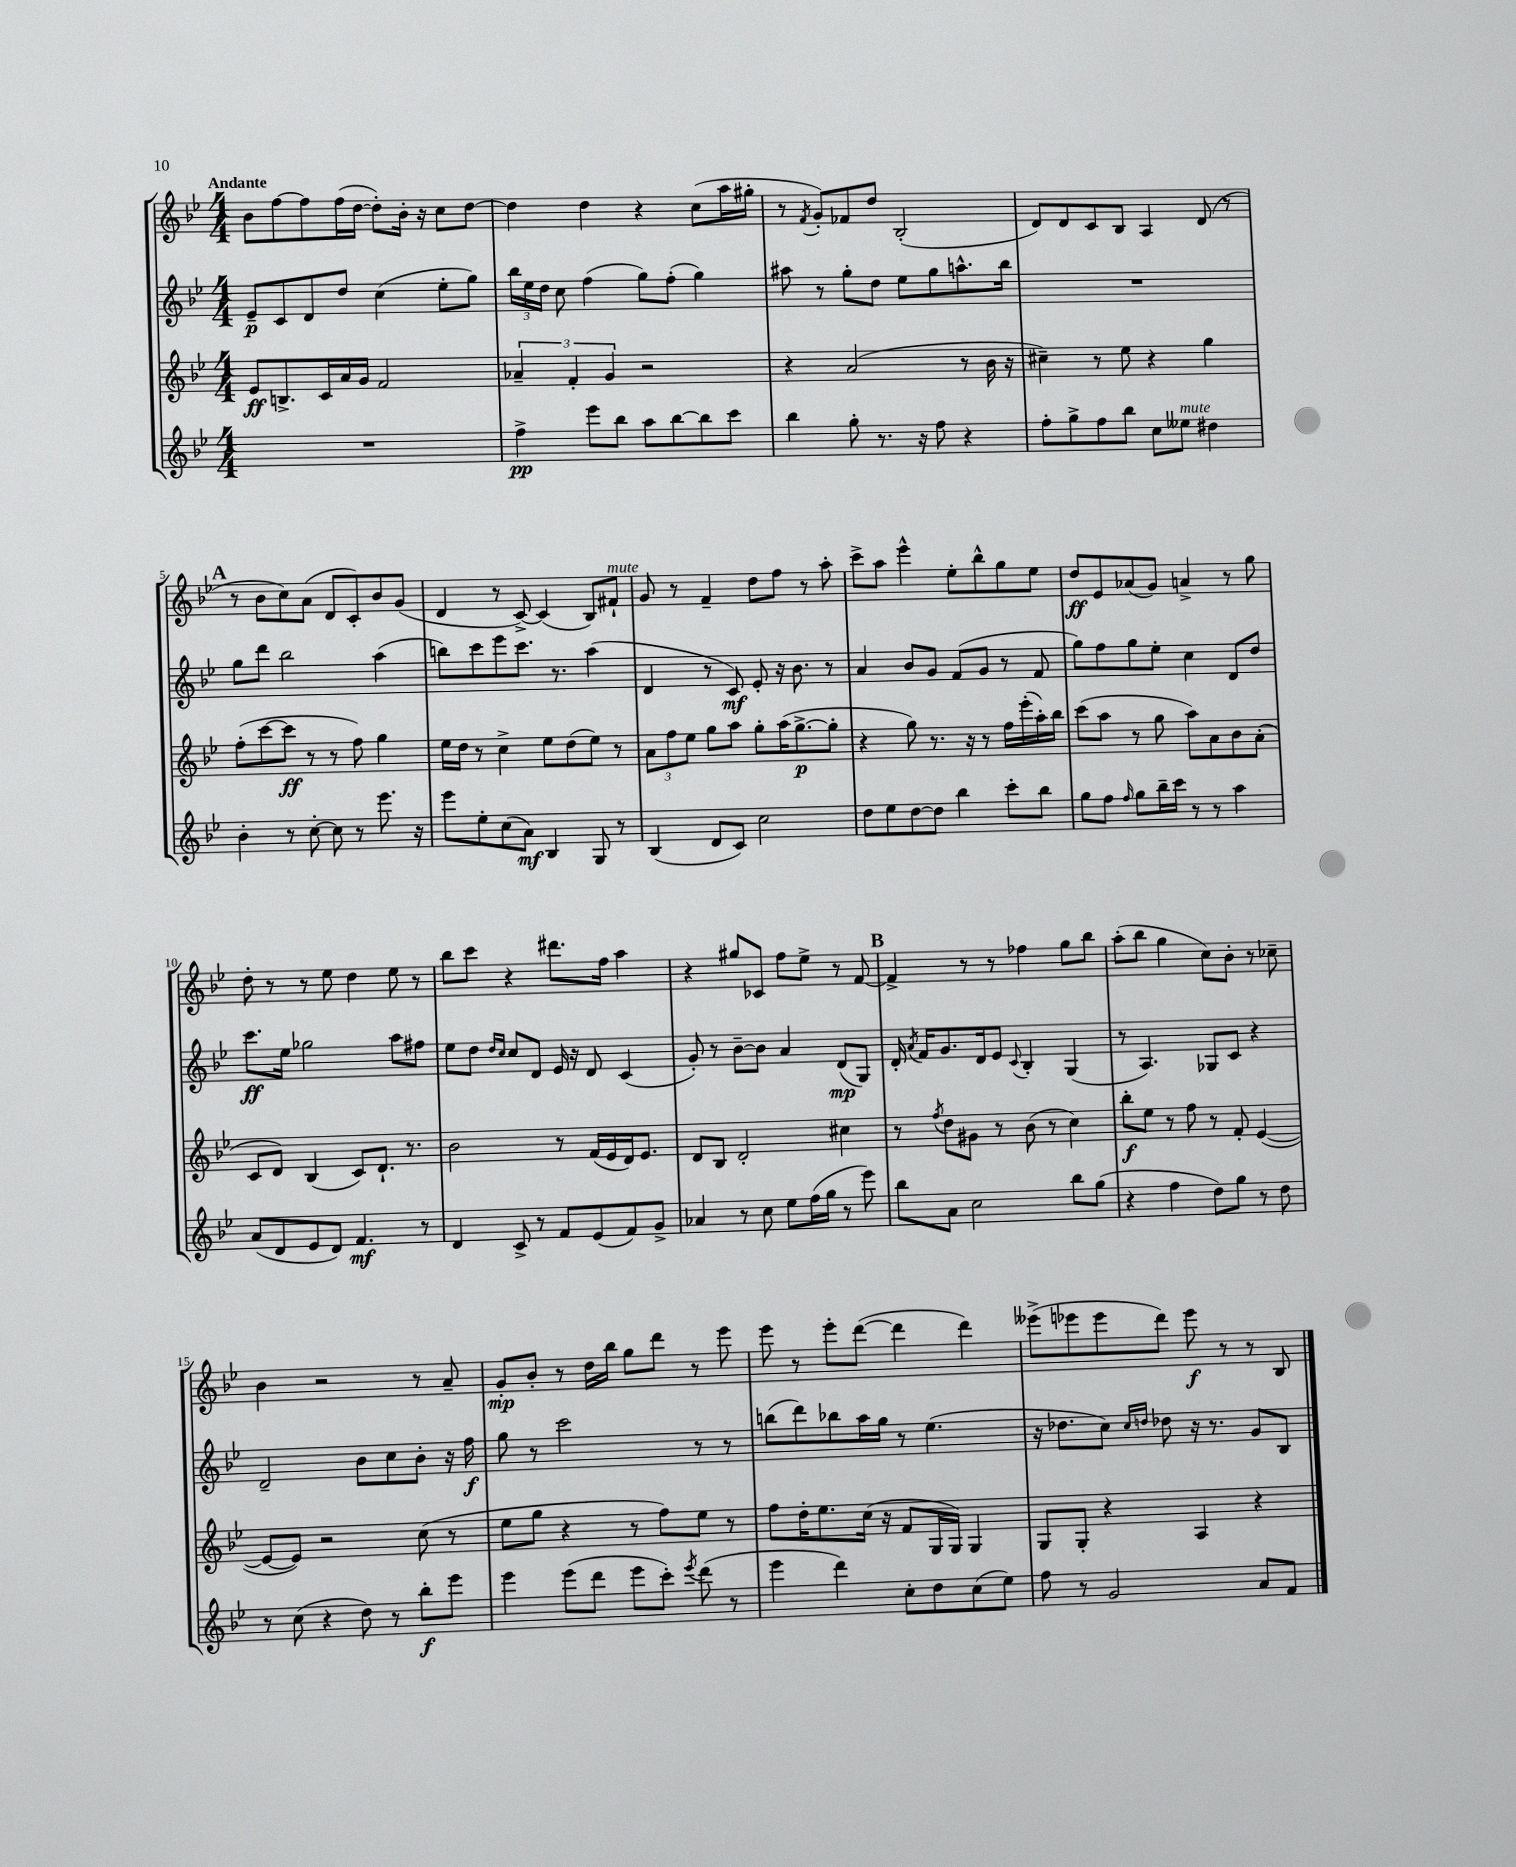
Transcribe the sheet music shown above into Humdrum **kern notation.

**kern	**kern	**kern	**kern
*staff4	*staff3	*staff2	*staff1
*clefG2	*clefG2	*clefG2	*clefG2
*k[b-e-]	*k[b-e-]	*k[b-e-]	*k[b-e-]
*M4/4	*M4/4	*M4/4	*M4/4
1r	8e-	8e-~	8b-
.	8.B^	8c	[8ff
.	.	8d	8ff]
.	16c	.	.
.	16a	8dd	(16ff
.	16g	.	[16dd
.	2f	(4cc	8dd'])
.	.	.	16b-'
.	.	.	16r
.	.	8ee-'	8cc
.	.	8gg)	[8dd
=	=	=	=
4ff^	6a-~	24bb-	4dd]
.	.	24ee-	.
.	.	24dd	.
.	.	8cc	.
.	6f'	.	.
8eee-	.	(4ff	4dd
.	6g	.	.
8bb-	.	.	.
8aa	2r	8gg)	4r
[8bb-	.	(8ff'	.
8bb-]	.	4gg)	(8cc
8ccc	.	.	16aa
.	.	.	16gg#'
=	=	=	=
4bb-	4r	8aa#	8r
.	.	.	8qf
.	.	8r	8g')
8gg'	(2a	8gg'	8f-
8.r	.	8dd	8dd
.	.	8ee-	(2B-'
16r	.	.	.
8ff	.	8gg	.
4r	8r	8.aa^^	.
.	16b-	.	.
.	16r	16bb-	.
=	=	=	=
8ff'	4cc#~)	1r	8d)
8gg^	.	.	8d
8ff	8r	.	8c
8bb-	8ee-	.	8B-
8cc	4r	.	4A
8ee--	.	.	.
4dd#	4gg	.	(8d
.	.	.	8r
=	=	=	=
4b-'	(8ff'	8gg	8r
.	[8ccc	8ddd	8b-
8r	8ccc]	2bb-	8cc)
[8cc'	8r	.	(8a
8cc]	8r	.	8d
8r	8ff)	.	8c')
8.eee-	4gg	(4aa	8b-
.	.	.	(8g
16r	.	.	.
=	=	=	=
8eee-	16ee-	8bb)	4d
.	16dd	.	.
8ee-'	8r	8ccc	.
(8cc	4cc^	8eee-	8r
8a)	.	8.ccc	[8c^)
4B-	8ee-	.	(4c]
.	.	8.r	.
.	(8dd	.	.
8G	8ee-)	(4aa	8B-)
8r	8r	.	8f#`
=	=	=	=
(4B-	12a	4d	8g
.	12ff	.	.
.	.	.	8r
.	12ee-	.	.
8d	8gg	8r	4f~
8c)	8aa	8c)	.
2cc	8gg'	8e-'	8dd
.	(16aa	16r	8ff
.	[8.gg^	8.b-	.
.	.	.	8r
.	8gg']	8r	8aa'
=	=	=	=
8dd	4r	4a	8ccc^
8ee-	.	.	8aa
[8dd	8gg)	8b-	4eee-^^
8dd]	8.r	8g	.
4bb-	.	(8f	8ee-'
.	16r	.	.
.	8r	8g	8bb-^^
8ccc'	16ff	8r	8gg
.	(16eee-'	.	.
8bb-	16aa')	8f	8ee-
.	16bb-	.	.
=	=	=	=
8gg	(8ccc	8gg)	8dd
8ff	8aa	8ff	8e-
16qqff	.	.	.
8gg	8r	8gg	(8a-
16bb-~	8gg	8ee-'	8g)
16ccc	.	.	.
8r	8aa)	4cc	4a^
8r	8a	.	.
4aa	8b-	8d	8r
.	(8a'	8dd	8gg
=	=	=	=
(8a	8c	8.ccc	8dd'
8d	8d)	.	8r
.	.	16ee-	.
8e-	(4B-	2gg-	8r
8d)	.	.	8ee-
4.f	8c)	.	4dd
.	8.d`	.	.
.	.	8aa	8ee-
.	8.r	.	.
8r	.	8ff#	8r
=	=	=	=
4d	2b-	8ee-	8bb-
.	.	8dd	8ccc
.	.	16qqdd	.
.	.	16qqcc	.
8c^	.	8cc	4r
8r	.	8d	.
8f	8r	16e-	8.ddd#
.	.	16r	.
(8e-	(16f	8d	.
.	16e-	.	16ff
8f)	16d)	(4c	4aa
.	8.e-	.	.
8g^	.	.	.
=	=	=	=
4a-	8d	8g')	4r
.	8B-	8r	.
8r	2d'	[8b-~	8gg#
8cc	.	8b-]	8c-
8ee-	.	4a	8ff
(16ff	.	.	8ee-^
16gg	.	.	.
8r	4cc#	(8d	8r
8eee-)	.	8G)	[8f
=	=	=	=
8bb-	8r	16d'	4f^]
.	.	8qa	.
.	.	16f	.
.	8qff	.	.
8a	8dd	8.g	.
2cc	8g#	.	8r
.	.	16d	.
.	8r	8e-	8r
.	.	8qqc	.
.	(8b-	4B-'	4ff-
.	8r	.	.
8bb-	4cc)	(4G	8gg
(8gg	.	.	8bb-
=	=	=	=
4r	8bb-'	8r	(8aa'
.	8ee-	4.A)	8bb-
4ff	8r	.	4gg
.	8ff	.	.
8dd)	8r	8G-	8cc)
8gg	8f'	8c	8b-'
8r	([4e-	4r	8r
8dd	.	.	8cc-~
=	=	=	=
8r	8e-_	2d~	4b-
(8cc	8e-])	.	.
4r	2r	.	2r
8dd)	.	8b-	.
8r	.	8cc	.
8bb-'	(8cc	8b-'	8r
8eee-	8r	16r	8a~
.	.	16ff	.
=	=	=	=
4eee-	8ee-	8gg	8g'
.	8gg	8r	8b-'
(8eee-	4r	2ccc	8r
8ddd	.	.	16dd
.	.	.	16bb-
8eee-	8r	.	8gg
8ccc')	8ff)	.	8ddd
8qeee-	.	.	.
(8ddd	8ee-	8r	8r
8r	8r	8r	8eee-
=	=	=	=
4eee-	8ff	(8bb	8eee-
.	16dd'	8ddd)	8r
.	8.ee-	.	.
4ddd)	.	8bb-	8eee-'
.	(16cc	16aa	([8ddd
.	16r	16gg	.
8cc'	8f	8r	4ddd]
8dd	16G	(4.ee-	.
.	16G)	.	.
(8cc	4G	.	4ddd)
8ee-)	.	.	.
=	=	=	=
8ff	8G	16r	(8eee--^
.	.	8.dd-	.
8r	8G'	.	8eee-
2g	4r	8cc)	8eee-
.	.	16qqcc	.
.	.	16qqdd	.
.	.	8dd-	8ddd)
.	4A	16r	8eee-
.	.	8.r	.
.	.	.	8r
8a	4r	8g	8r
8f	.	8B-	8B-
==	==	==	==
*-	*-	*-	*-
